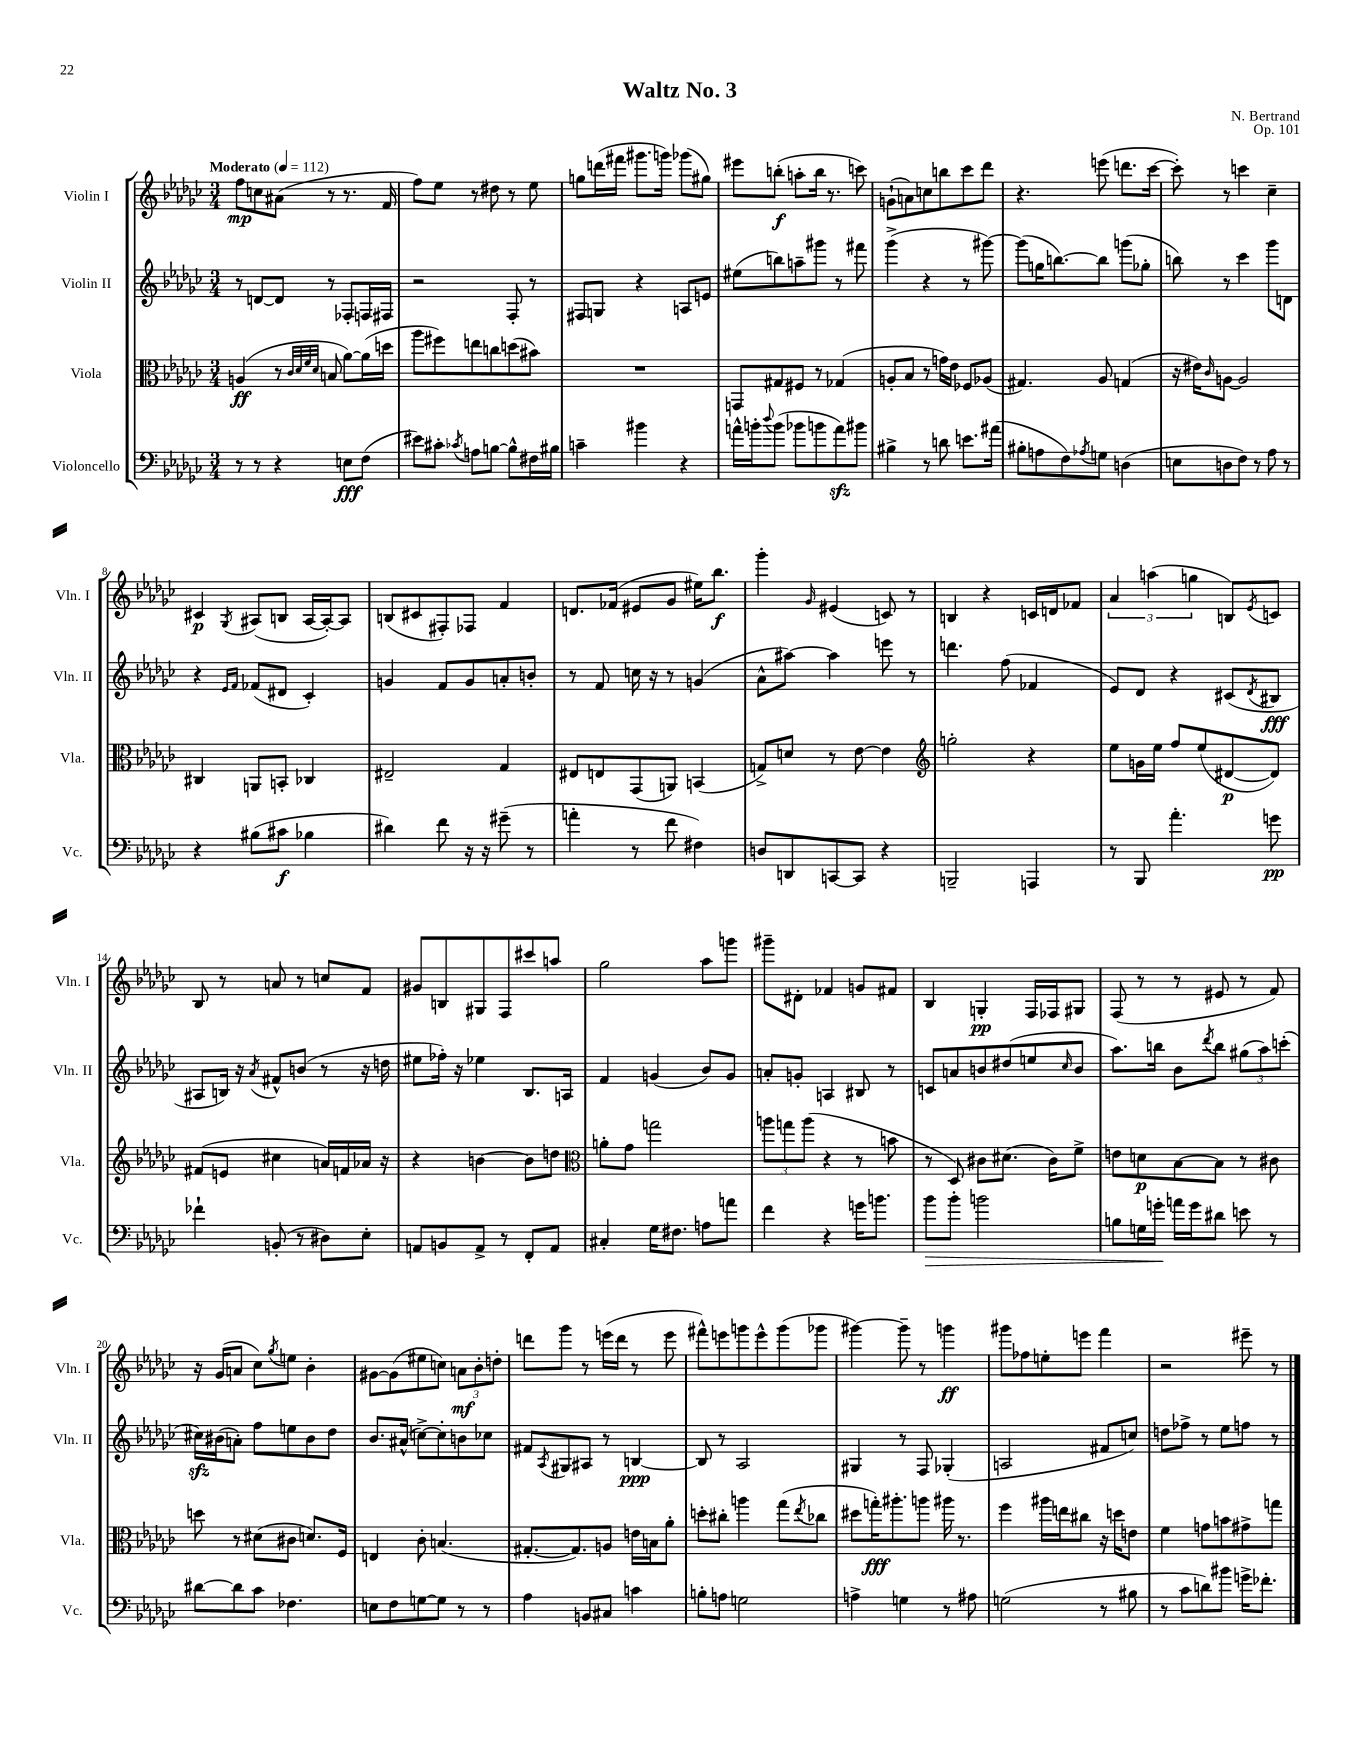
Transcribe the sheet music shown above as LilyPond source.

\header { title = "Waltz No. 3" composer = "N. Bertrand" opus = "Op. 101" }
<<
\new StaffGroup <<
\new Staff = "s0" \with { instrumentName = "Violin I" shortInstrumentName = "Vln. I" } {
    \clef treble \key ges \major \numericTimeSignature \time 3/4 \tempo "Moderato" 4 = 112
    f''8\mp c''8 ais'8( r8 r8. f'16 |
    f''8) ees''8 r8 dis''8 r8 ees''8 |
    g''8 d'''16( fis'''16 gis'''8. g'''16) ges'''8( gis''8) |
    eis'''8 b''8-.\f( a''8-. b''16 r8. c'''8) |
    g'8-!( a'8) c''8 b''8 ces'''8 des'''8 |
    r4. e'''8( d'''8. ces'''16~ |
    ces'''8-.) r8 c'''4 ces''4-- |
    cis'4\p \acciaccatura { ges8 } ais8( b8 ais16~ ais16~-.) ais8 |
    b8( cis'8 fis8-.) fes8 f'4 |
    d'8. fes'16( eis'8 ges'8 eis''16) bes''8.\f |
    ges'''4-. \grace { ges'16 } eis'4( c'8) r8 |
    b4 r4 c'16 d'16 fes'8 |
    \tuplet 3/2 { aes'4 a''4( g''4 } b8) \acciaccatura { ees'8 } c'8 |
    bes8 r8 a'8 r8 c''8 f'8 |
    gis'8 b8 gis8 f8 cis'''8 a''8 |
    ges''2 aes''8 g'''8 |
    gis'''8-- dis'8-. fes'4 g'8 fis'8 |
    bes4 g4-.\pp f16 fes16 gis8 |
    f8( r8 r8 eis'8 r8 f'8) |
    r16 ges'16( a'8 ces''8) \acciaccatura { ges''8 } e''8 bes'4-. |
    gis'8~ gis'8( eis''8 c''8) \tuplet 3/2 { a'8\mf bes'8-. d''8-. } |
    d'''8 ges'''8 r8 e'''16( d'''16 r8 e'''8 |
    fis'''8-^) e'''8 g'''8 e'''8-^ g'''8( ges'''8 |
    gis'''4~) gis'''8-- r8 g'''4\ff |
    gis'''8 fes''8 e''8-. e'''8 f'''4 |
    r2 eis'''8-- r8 \bar "|." |
}
\new Staff = "s1" \with { instrumentName = "Violin II" shortInstrumentName = "Vln. II" } {
    \clef treble \key ges \major \numericTimeSignature \time 3/4
    r8 d'8~ d'8 r8 fes8-. f16 fis16 |
    r2 f8-. r8 |
    fis8 g8 r4 a8 e'8 |
    eis''8( b''8) a''8-- gis'''8 r8 fis'''8 |
    ges'''4->( r4 r8 gis'''8~) |
    gis'''8( g''16 b''8.~) b''8 g'''8( ges''8-. |
    b''8) r8 ces'''4 ges'''8 d'8 |
    r4 \grace { ees'16 f'16 } fes'8( dis'8 ces'4-.) |
    g'4 f'8 g'8 a'8-. b'8-. |
    r8 f'8 c''16 r16 r8 g'4( |
    aes'8-^ ais''8~) ais''4 e'''8 r8 |
    d'''4. f''8( fes'4 |
    ees'8) des'8 r4 cis'8( \acciaccatura { des'8 } bis8\fff |
    ais8 b16) r16 \acciaccatura { aes'8 } fis'8-^ b'8( r8 r16 d''16 |
    eis''8 fes''16-.) r16 ees''4 bes8. a16 |
    f'4 g'4( bes'8) g'8 |
    a'8-. g'8-. a4 bis8 r8 |
    c'8 a'8 b'8 dis''8( e''8 \grace { ces''16 } b'8 |
    aes''8.) b''16 bes'8 \acciaccatura { des'''8 } b''8 \tuplet 3/2 { gis''8( aes''8) c'''8-.( } |
    cis''16\sfz) bis'16( a'8-.) f''8 e''8 bis'8 des''8 |
    bes'8. ais'16-^( c''8~->) c''8-. b'8 ces''8 |
    fis'8 \acciaccatura { aes8 } gis8 ais8 r8 b4~\ppp |
    b8 r8 aes2 |
    gis4 r8 f8 ges4-.( |
    a2 fis'8 c''8) |
    d''8 fes''8-> r8 ees''8 f''8 r8 \bar "|." |
}
\new Staff = "s2" \with { instrumentName = "Viola" shortInstrumentName = "Vla." } {
    \clef alto \key ges \major \numericTimeSignature \time 3/4
    a4\ff( r8 \grace { ces'32 des'32 f'32 des'32 } b8 aes'8~) aes'16( d''16 |
    aes''8 fis''8) e''8 c''8 d''8( bis'8) |
    R2. |
    g,8 gis8 fis8 r8 ges4( |
    a8-. bes8 r8 g'16) ees'16 fes8 aes8( |
    gis4.) aes8 g4( |
    r16 eis'16) \grace { ces'16 } a8~ a2 |
    cis4 a,8 b,8-. ces4 |
    eis2-- ges4 |
    eis8 e8 ges,8( a,8) b,4( |
    g8->) d'8 r8 ees'8~ ees'4 |
    \clef treble g''2-. r4 |
    ees''8 g'16 ees''16 f''8 ees''8( dis'8~\p dis'8) |
    fis'8( e'8 cis''4 a'16) f'16 aes'16 r16 |
    r4 b'4~ b'8 d''8 |
    \clef alto a'8-. ges'8 g''2 |
    \tuplet 3/2 { a''8 g''8 a''8( } r4 r8 b'8 |
    r8 des8) cis'8 dis'8.( cis'16) f'8-> |
    e'8 d'8\p bes8~ bes8 r8 cis'8 |
    d''8 r8 dis'8( cis'8 d'8.) f16 |
    e4 ces'8-. b4.( |
    gis8.~-. gis8.) a8 e'16 b16 aes'8-. |
    d''8-. cis''8-. a''4 ges''8( \acciaccatura { ees''8 } ces''8 |
    dis''8 g''16-.\fff) ais''8.-. a''8 ais''16 r8. |
    f''4 ais''16 e''16 cis''8 r16 d''16 e'8 |
    f'4 g'8 b'8 gis'8-> g''8 \bar "|." |
}
\new Staff = "s3" \with { instrumentName = "Violoncello" shortInstrumentName = "Vc." } {
    \clef bass \key ges \major \numericTimeSignature \time 3/4
    r8 r8 r4 e8\fff f8( |
    eis'8) cis'8-. \acciaccatura { ces'8 } a8 b8~ b8-^ fis16 bis16 |
    c'4-- bis'4 r4 |
    a'16-^ b'16-. \appoggiatura { des''8 } b'8( bes'8 b'8 a'8\sfz) bis'8 |
    bis4-> r8 d'8 e'8. ais'16( |
    bis8-. a8 f8) \acciaccatura { aes8 } g8 d4( |
    e8 d8 f8) r8 aes8 r8 |
    r4 bis8( cis'8\f bes4 |
    dis'4) f'8 r16 r16 gis'8--( r8 |
    a'4-. r8 f'8 fis4) |
    d8 d,8 c,8~ c,8 r4 |
    b,,2-- a,,4 |
    r8 bes,,8 aes'4.-. g'8\pp |
    fes'4-! b,8-.( r8 dis8) ees8-. |
    a,8 b,8 a,8-> r8 f,8-. a,8 |
    cis4-. ges16 fis8. a8 a'8 |
    f'4 r4 g'16 b'8. |
    bes'8\> bes'8-. b'2 |
    b8 g16 g'16-.\! a'16 g'16 dis'8 e'8 r8 |
    dis'8~ dis'8 ces'8 fes4. |
    e8 f8 g8~ g8 r8 r8 |
    aes4 b,8 cis8 c'4 |
    b8-. a8 g2 |
    a4-> g4 r8 ais8 |
    g2( r8 bis8 |
    r8 ces'8 d'8) bis'8 g'16-> fes'8.-. \bar "|." |
}
>>
>>
